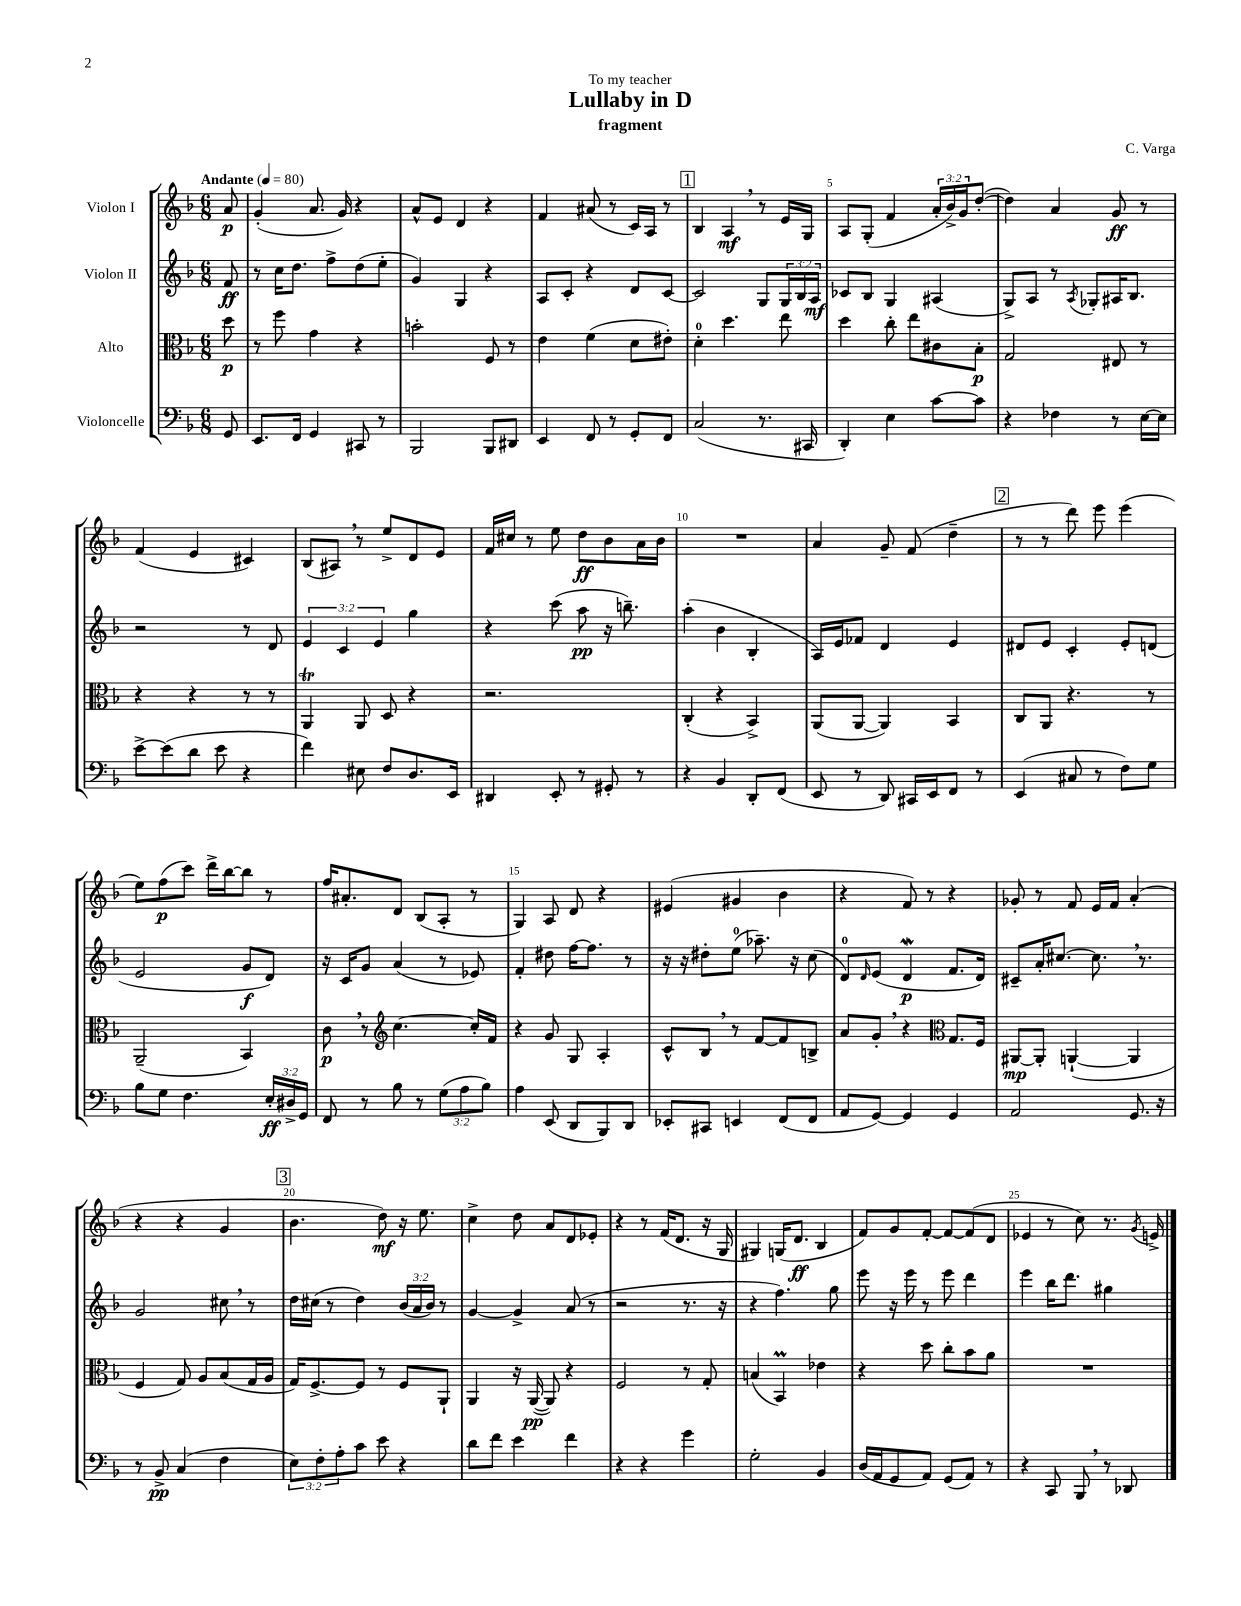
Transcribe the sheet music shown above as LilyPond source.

\header { title = "Lullaby in D" composer = "C. Varga" subtitle = "fragment" dedication = "To my teacher" }
<<
\new StaffGroup <<
\new Staff = "s0" \with { instrumentName = "Violon I" } {
    \clef treble \key f \major \numericTimeSignature \time 6/8 \override Staff.TupletNumber.text = #tuplet-number::calc-fraction-text \partial 8 \tempo "Andante" 4 = 80
    a'8\p |
    g'4-.( a'8. g'16) r4 |
    a'8-^ e'8 d'4 r4 |
    f'4 ais'8( r8 c'16) a16 r8 |
    \mark \markup { \box "1" } bes4 a4\mf \breathe r8 e'16 g16 |
    a8 g8-.( f'4 \tuplet 3/2 { a'16-. bes'16->) g'16 } d''8~-.( |
    d''4) a'4 g'8\ff r8 |
    f'4( e'4 cis'4) |
    bes8( ais8) \breathe r8 e''8-> d'8 e'8 |
    f'16 cis''16 r8 e''8 d''8\ff bes'8 a'16 bes'16 |
    R2. |
    a'4 g'8-- f'8( d''4-- |
    \mark \markup { \box "2" } r8 r8 d'''8) e'''8 e'''4( |
    e''8) f''8\p( c'''8) d'''16-> bes''16~ bes''8 r8 |
    f''16 ais'8.-. d'8 bes8( a8-. r8 |
    g4) a8 d'8 r4 |
    eis'4( gis'4 bes'4 |
    r4 f'8) r8 r4 |
    ges'8-. r8 f'8 e'16 f'16 a'4-.( |
    r4 r4 g'4 |
    \mark \markup { \box "3" } bes'4. d''8\mf) r16 e''8. |
    c''4-> d''8 a'8 d'8 ees'8-. |
    r4 r8 f'16( d'8. r16 g16 |
    gis4) g16( d'8.\ff bes4 |
    f'8) g'8 f'8~-. f'8~ f'8( d'8 |
    ees'4 r8 c''8) r8. \acciaccatura { g'8 } e'16-> \bar "|." |
}
\new Staff = "s1" \with { instrumentName = "Violon II" } {
    \clef treble \key f \major \numericTimeSignature \time 6/8 \override Staff.TupletNumber.text = #tuplet-number::calc-fraction-text \partial 8
    f'8\ff |
    r8 c''16 d''8. f''8-> d''8( e''8-. |
    g'4) g4 r4 |
    a8 c'8-. r4 d'8 c'8~ |
    \mark \markup { \box "1" } c'2 g8 \tuplet 3/2 { g16 bes16 a16\mf } |
    ces'8 bes8 g4 ais4( |
    g8->) a8 r8 \acciaccatura { a8 } ges8-. ais16 bes8. |
    r2 r8 d'8 |
    \tuplet 3/2 { e'4 c'4 e'4 } g''4 |
    r4 c'''8( a''8\pp r16 b''8.--) |
    a''4-.( bes'4 bes4-. |
    a16) e'16 fes'8 d'4 e'4 |
    \mark \markup { \box "2" } dis'8 e'8 c'4-. e'8-. d'8( |
    e'2 g'8\f d'8) |
    r16 c'16 g'8 a'4( r8 ees'8) |
    f'4-. dis''8 f''16~ f''8. r8 |
    r16 r16 dis''8-. e''8-0( aes''8.--) r16 c''8( |
    d'8-0) \grace { d'16 } e'8( d'4\mordent\p f'8. d'16) |
    cis'8-- a'16-. cis''8.~ cis''8. \breathe r8. |
    g'2 cis''8 \breathe r8 |
    \mark \markup { \box "3" } d''16 cis''16( r8 d''4) \tuplet 3/2 { bes'16( a'16 bes'16) } r8 |
    g'4~ g'4-> a'8( r8 |
    r2 r8. r16 |
    r4 f''4.) g''8 |
    e'''8 r16 e'''16 r8 e'''8 d'''4 |
    e'''4 bes''16 d'''8. gis''4 \bar "|." |
}
\new Staff = "s2" \with { instrumentName = "Alto" } {
    \clef alto \key f \major \numericTimeSignature \time 6/8 \partial 8
    d''8\p |
    r8 f''8 g'4 r4 |
    b'2-. f8 r8 |
    e'4 f'4( d'8 eis'8-.) |
    \mark \markup { \box "1" } d'4-0-. d''4. e''8 |
    d''4 c''8-. e''8 cis'8 bes8-.\p |
    g2 eis8 r8 |
    r4 r4 r8 r8 |
    a,4\trill a,8 d8 r4 |
    r2. |
    c4-.( r4 bes,4->) |
    a,8( a,8~ a,4) bes,4 |
    \mark \markup { \box "2" } c8 a,8 r4. r8 |
    a,2--( bes,4) |
    c'8\p \breathe r8 \clef treble c''4.~ c''16-. f'16 |
    r4 g'8 g8 a4-. |
    c'8-^ bes8 \breathe r8 f'8~ f'8 b8-> |
    a'8 g'8-. \breathe r4 \clef alto g8. f16 |
    ais,8~\mp ais,8-. a,4~-!( a,4 |
    f4 g8) a8 bes8( g16 a16 |
    \mark \markup { \box "3" } g16) f8.~-> f8 r8 f8 a,8-! |
    a,4 r16 a,16~\pp( a,8) r4 |
    f2 r8 g8-. |
    b4( bes,4\prall) ees'4 |
    r4 d''8 c''8-. bes'8 a'8 |
    R2. \bar "|." |
}
\new Staff = "s3" \with { instrumentName = "Violoncelle" } {
    \clef bass \key f \major \numericTimeSignature \time 6/8 \override Staff.TupletNumber.text = #tuplet-number::calc-fraction-text \partial 8
    g,8 |
    e,8. f,16 g,4 cis,8 r8 |
    bes,,2 bes,,8 dis,8 |
    e,4 f,8 r8 g,8-. f,8 |
    \mark \markup { \box "1" } c2( r8. cis,16 |
    d,4-.) e4 c'8~ c'8 |
    r4 fes4 r8 e16~ e16 |
    e'8~-> e'8( d'8 e'8 r4 |
    f'4) eis8 f8 d8. e,16 |
    dis,4 e,8-. r8 gis,8-. r8 |
    r4 bes,4 d,8-. f,8( |
    e,8 r8 d,8) cis,16 e,16 f,8 r8 |
    \mark \markup { \box "2" } e,4( cis8 r8 f8) g8 |
    bes8 g8 f4. \tuplet 3/2 { e16-.\ff dis16-> g,16 } |
    f,8 r8 bes8 r8 \tuplet 3/2 { g8( a8 bes8) } |
    a4 e,8( d,8 bes,,8) d,8 |
    ees,8-. cis,8 e,4 f,8( f,8 |
    a,8 g,8~) g,4 g,4 |
    a,2 g,8. r16 |
    r8 bes,8->\pp c4( f4 |
    \mark \markup { \box "3" } \tuplet 3/2 { e8) f8-. a8-. } c'8 e'8 r4 |
    d'8 f'8 e'4 f'4 |
    r4 r4 g'4 |
    g2-. bes,4 |
    d16( a,16 g,8 a,8) g,8( a,8) r8 |
    r4 c,8 bes,,8 \breathe r8 des,8 \bar "|." |
}
>>
>>
\layout { \context { \Score \override BarNumber.break-visibility = ##(#f #t #t) barNumberVisibility = #(every-nth-bar-number-visible 5) } }
